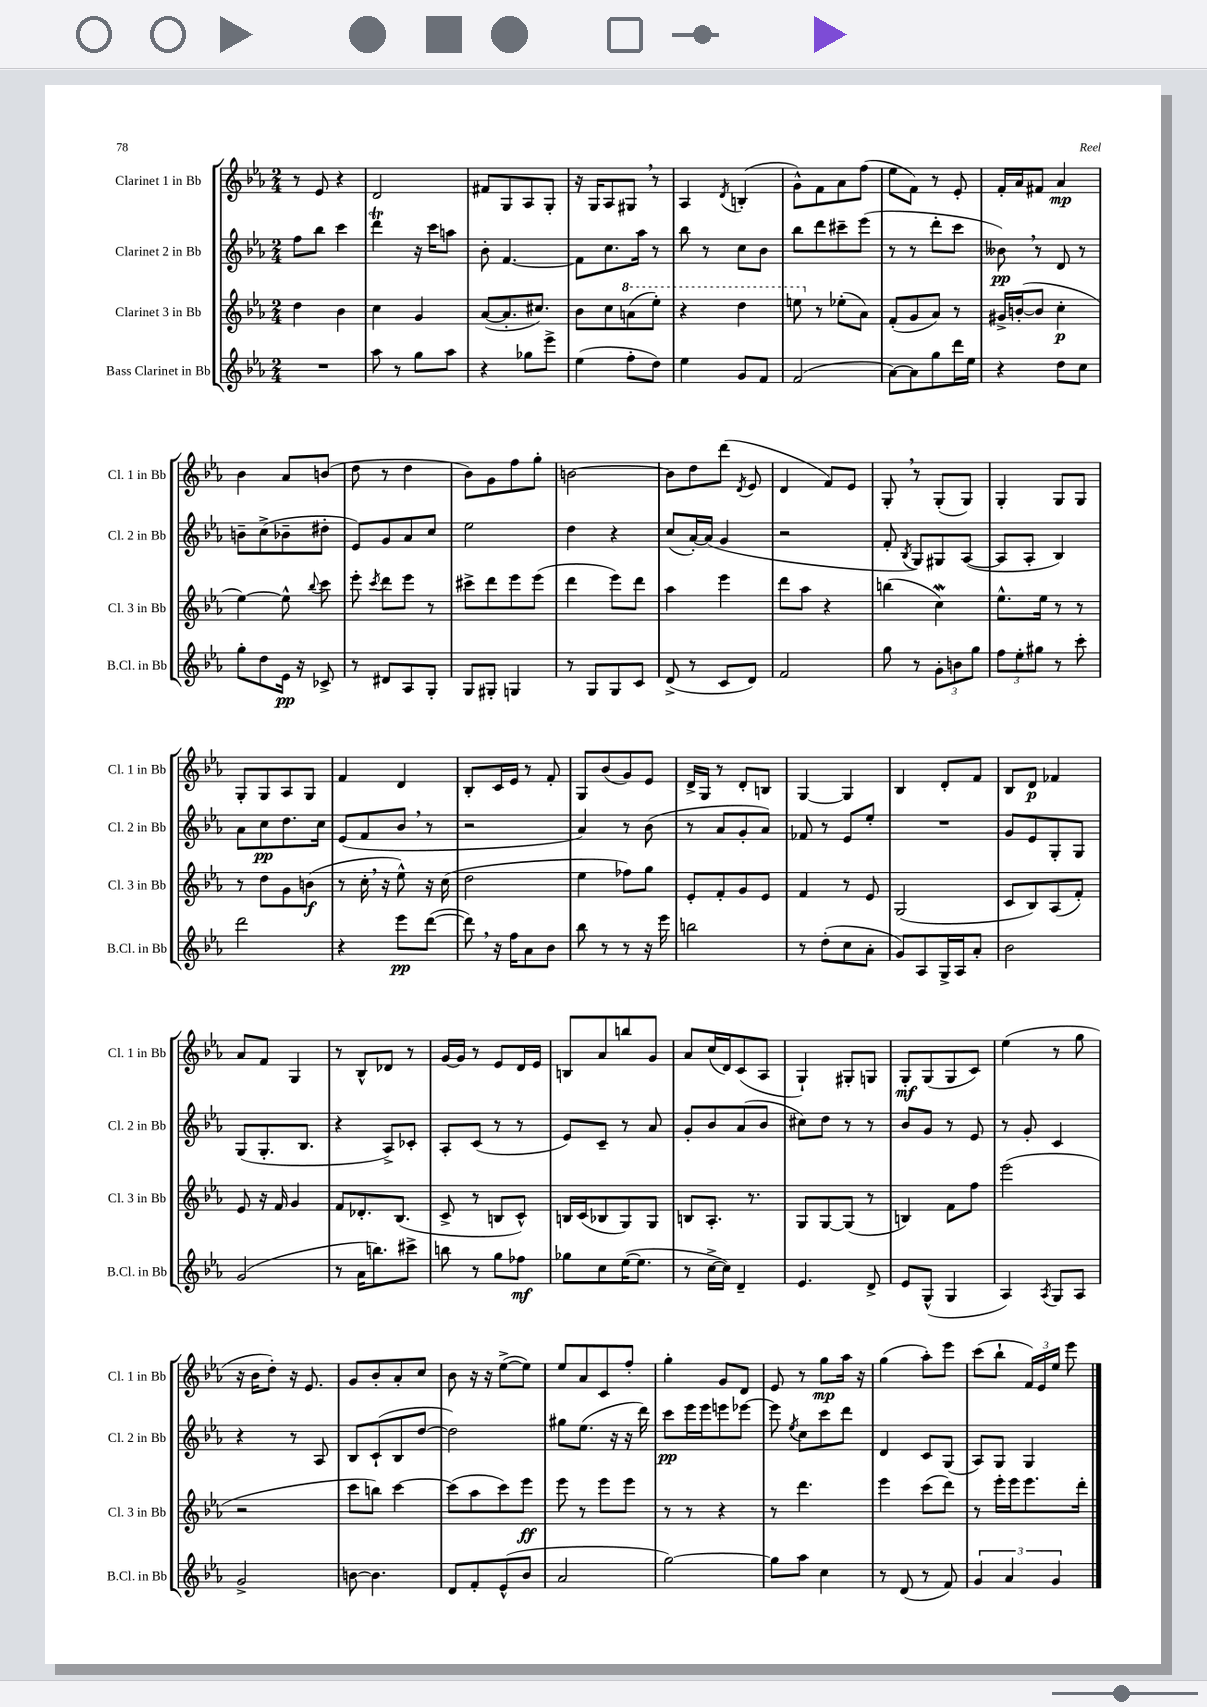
<<
\new StaffGroup <<
\new Staff = "s0" \with { instrumentName = "Clarinet 1 in Bb" shortInstrumentName = "Cl. 1 in Bb" } {
    \clef treble \key ees \major \numericTimeSignature \time 2/4
    \autoBeamOff r8 ees'8 r4 |
    d'2 |
    fis'8[ g8 aes8 g8]-. |
    r16 g16[ aes8 gis8] \breathe r8 |
    aes4 \acciaccatura { d'8 } b4-.( |
    g'8[-^) f'8 aes'8 f''8]( |
    ees''8[ f'8]) r8 ees'8-. |
    f'16[-. aes'16 fis'8] aes'4\mp |
    bes'4 aes'8[ b'8]( |
    d''8 r8 d''4 |
    bes'8[) g'8 f''8 g''8]-. |
    b'2~ |
    b'8[ d''8 d'''8]( \acciaccatura { d'8 } ees'8 |
    d'4 f'8[) ees'8] |
    g8-. \breathe r8 g8[-.( g8]) |
    g4-. g8[ g8] |
    g8[-. g8 aes8 g8] |
    f'4 d'4 |
    bes8[-. c'16 ees'16] r8 f'8-. |
    g8[ bes'8( g'8) ees'8] |
    d'16[-> g16] r8 d'8[-. b8] |
    g4~ g4 |
    bes4 d'8[-. f'8] |
    bes8[ d'8]\p fes'4 |
    aes'8[ f'8] g4 |
    r8 bes8[-^ des'8] r8 |
    g'16[~ g'16] r8 ees'8[ d'16 ees'16] |
    b8[ aes'8 b''8 g'8] |
    aes'8[ c''16( d'16) c'8( aes8] |
    g4-!) gis8[-. g8] |
    g8[-.\mf g8( g8 c'8]) |
    ees''4( r8 g''8 |
    r16 bes'16[ d''8]-.) r16 ees'8. |
    g'8[ bes'8-. aes'8-. c''8] |
    bes'8 r16 r16 ees''8[~->( ees''8]) |
    ees''8[ aes'8 c'8 f''8]-. |
    g''4-. g'8[ d'8] |
    ees'8 r8 g''8[\mp aes''16] r16 |
    g''4( aes''8[-.) ees'''8] |
    c'''8[( bes''8]-! \tuplet 3/2 { f'16[) ees'16 ees''16] } ees'''8 \bar "|." |
}
\new Staff = "s1" \with { instrumentName = "Clarinet 2 in Bb" shortInstrumentName = "Cl. 2 in Bb" } {
    \clef treble \key ees \major \numericTimeSignature \time 2/4
    \autoBeamOff f''8[ bes''8] c'''4 |
    d'''4\trill r16 c'''16[ a''8] |
    bes'8-. f'4.~ |
    f'8[ c''8. aes''16] r8 |
    bes''8 r8 c''8[ bes'8] |
    bes''8[ d'''8 cis'''8-- ees'''8]( |
    r8 r8 d'''8[-. c'''8] |
    beses'8\pp) \breathe r8 d'8 r8 |
    b'8[-- c''8->( bes'8-- dis''8]-. |
    ees'8[) g'8 aes'8 c''8] |
    ees''2 |
    d''4 r4 |
    c''8[( aes'16~-.) aes'16]( g'4 |
    r2 |
    f'8-. \acciaccatura { bes8 } g8[) gis8 aes8]~( |
    aes8[ aes8]-. bes4) |
    aes'8[ c''8\pp d''8. c''16] |
    ees'8[( f'8 bes'8] \breathe r8 |
    r2 |
    aes'4) r8 bes'8( |
    r8 aes'8[ g'8-. aes'8]) |
    fes'8 r8 ees'8[ ees''8]-. |
    R2 |
    g'8[ ees'8 g8-. g8] |
    g8[( g8.-. bes8.] |
    r4 aes8[->) ces'8]-. |
    aes8[-. c'8]( r8 r8 |
    ees'8[) c'8]-- r8 aes'8 |
    g'8[-. bes'8 aes'8( bes'8] |
    cis''8[) d''8] r8 r8 |
    bes'8[ g'8] r8 ees'8 |
    r8 g'8-. c'4 |
    r4 r8 aes8 |
    bes8[ c'8-!( bes8 d''8]~ |
    d''2) |
    gis''8[ ees''8.]( r16 r16 d'''16) |
    c'''8[\pp ees'''16 ees'''16 e'''8 ees'''8]~ |
    ees'''8 \acciaccatura { ees''8 } c''8[ c'''8 d'''8] |
    d'4 c'8[ g8]( |
    aes8[) g8] g4 \bar "|." |
}
\new Staff = "s2" \with { instrumentName = "Clarinet 3 in Bb" shortInstrumentName = "Cl. 3 in Bb" } {
    \clef treble \key ees \major \numericTimeSignature \time 2/4
    \autoBeamOff d''4 bes'4 |
    c''4 g'4 |
    aes'8[~( aes'8.-. cis''8.]) |
    bes'8[ c''8 \ottava #1 a''8( ees'''8]-.) |
    r4 d'''4 |
    e'''8 \ottava #0 r8 ees''!8[-.( aes'8]) |
    f'8[-.( g'8 aes'8]) r8 |
    gis'16[-> b'16~-.( b'8] c''4-.\p |
    ees''4~) ees''8-^ \appoggiatura { bes''8 } c'''8 |
    ees'''8-. \acciaccatura { c'''8 } d'''8[ ees'''8] r8 |
    cis'''8[-> d'''8 ees'''8 ees'''8]( |
    d'''4 ees'''8[) d'''8] |
    aes''4 ees'''4 |
    d'''8[ aes''8] r4 |
    b''4( c''4\mordent) |
    ees''8.[-^ ees''16] r8 r8 |
    r8 d''8[ g'8 b'8]\f( |
    r8 c''16-. \breathe r16 ees''8-^) r16 c''16( |
    d''2 |
    ees''4 fes''8[) g''8] |
    ees'8[-. f'8-. g'8 ees'8] |
    f'4 r8 ees'8 |
    g2( |
    c'8[ bes8) aes8( f'8]-.) |
    ees'8 r16 f'16 g'4 |
    f'8[ des'8.-. bes8.]( |
    c'8-> r8 b8[ c'8]-^) |
    b16[ c'16( bes8 g8) g8] |
    b8[ aes8.]-. r8. |
    g8[ g8~ g8]( r8 |
    b4) f'8[ f''8] |
    ees'''2( |
    r2 |
    c'''8[ b''8]) c'''4~ |
    c'''8[( aes''8 c'''8) ees'''8]\ff |
    ees'''8 r8 ees'''8[ ees'''8] |
    r8 r8 r4 |
    r8 d'''4. |
    ees'''4 c'''8[( d'''8]) |
    r8 ees'''16[-. ees'''16 ees'''8. d'''16]-. \bar "|." |
}
\new Staff = "s3" \with { instrumentName = "Bass Clarinet in Bb" shortInstrumentName = "B.Cl. in Bb" } {
    \clef treble \key ees \major \numericTimeSignature \time 2/4
    \autoBeamOff R2 |
    aes''8 r8 g''8[ aes''8] |
    r4 ges''8[ ees'''8]-> |
    ees''4( f''8[-. d''8]) |
    ees''4 g'8[ f'8] |
    f'2( |
    aes'8[~) aes'8 g''8 d'''16 ees''16] |
    r4 d''8[ c''8] |
    g''8[-. d''8 ees'16]\pp r16 ces'8-> |
    r8 dis'8[ aes8 g8]-. |
    g8[ gis8]-. g4 |
    r8 g8[ g8 c'8] |
    d'8->( r8 c'8[ d'8]) |
    f'2 |
    g''8 r8 \tuplet 3/2 { g'8[-. b'8 g''8] } |
    \tuplet 3/2 { f''8[ ees''8-. gis''8] } r8 c'''8-. |
    d'''2 |
    r4 ees'''8[\pp d'''8]~( |
    d'''8) \breathe r16 f''16[ aes'8 bes'8] |
    bes''8 r8 r8 r16 ees'''16 |
    b''2 |
    r8 d''8[-.( c''8 aes'8]-. |
    g'8[) aes8 g16-> aes16 aes'8]-. |
    bes'2 |
    g'2( |
    r8 aes'16[ b''8.) cis'''8]-> |
    b''8 r8 g''8[ fes''8]\mf |
    ges''8[ c''8 ees''16~( ees''8.] |
    r8 c''16[~-> c''16]) d'4-- |
    ees'4. d'8-> |
    ees'8[ g8]-^( g4 |
    aes4) \acciaccatura { aes8 } g8[ aes8] |
    g'2-> |
    b'8~ b'4. |
    d'8[ f'8-. ees'8-^( bes'8] |
    aes'2 |
    g''2~) |
    g''8[ aes''8] c''4 |
    r8 d'8( r8 f'8) |
    \tuplet 3/2 { g'4 aes'4 g'4 } \bar "|." |
}
>>
>>
\layout { \context { \Score \remove "Bar_number_engraver" } }
